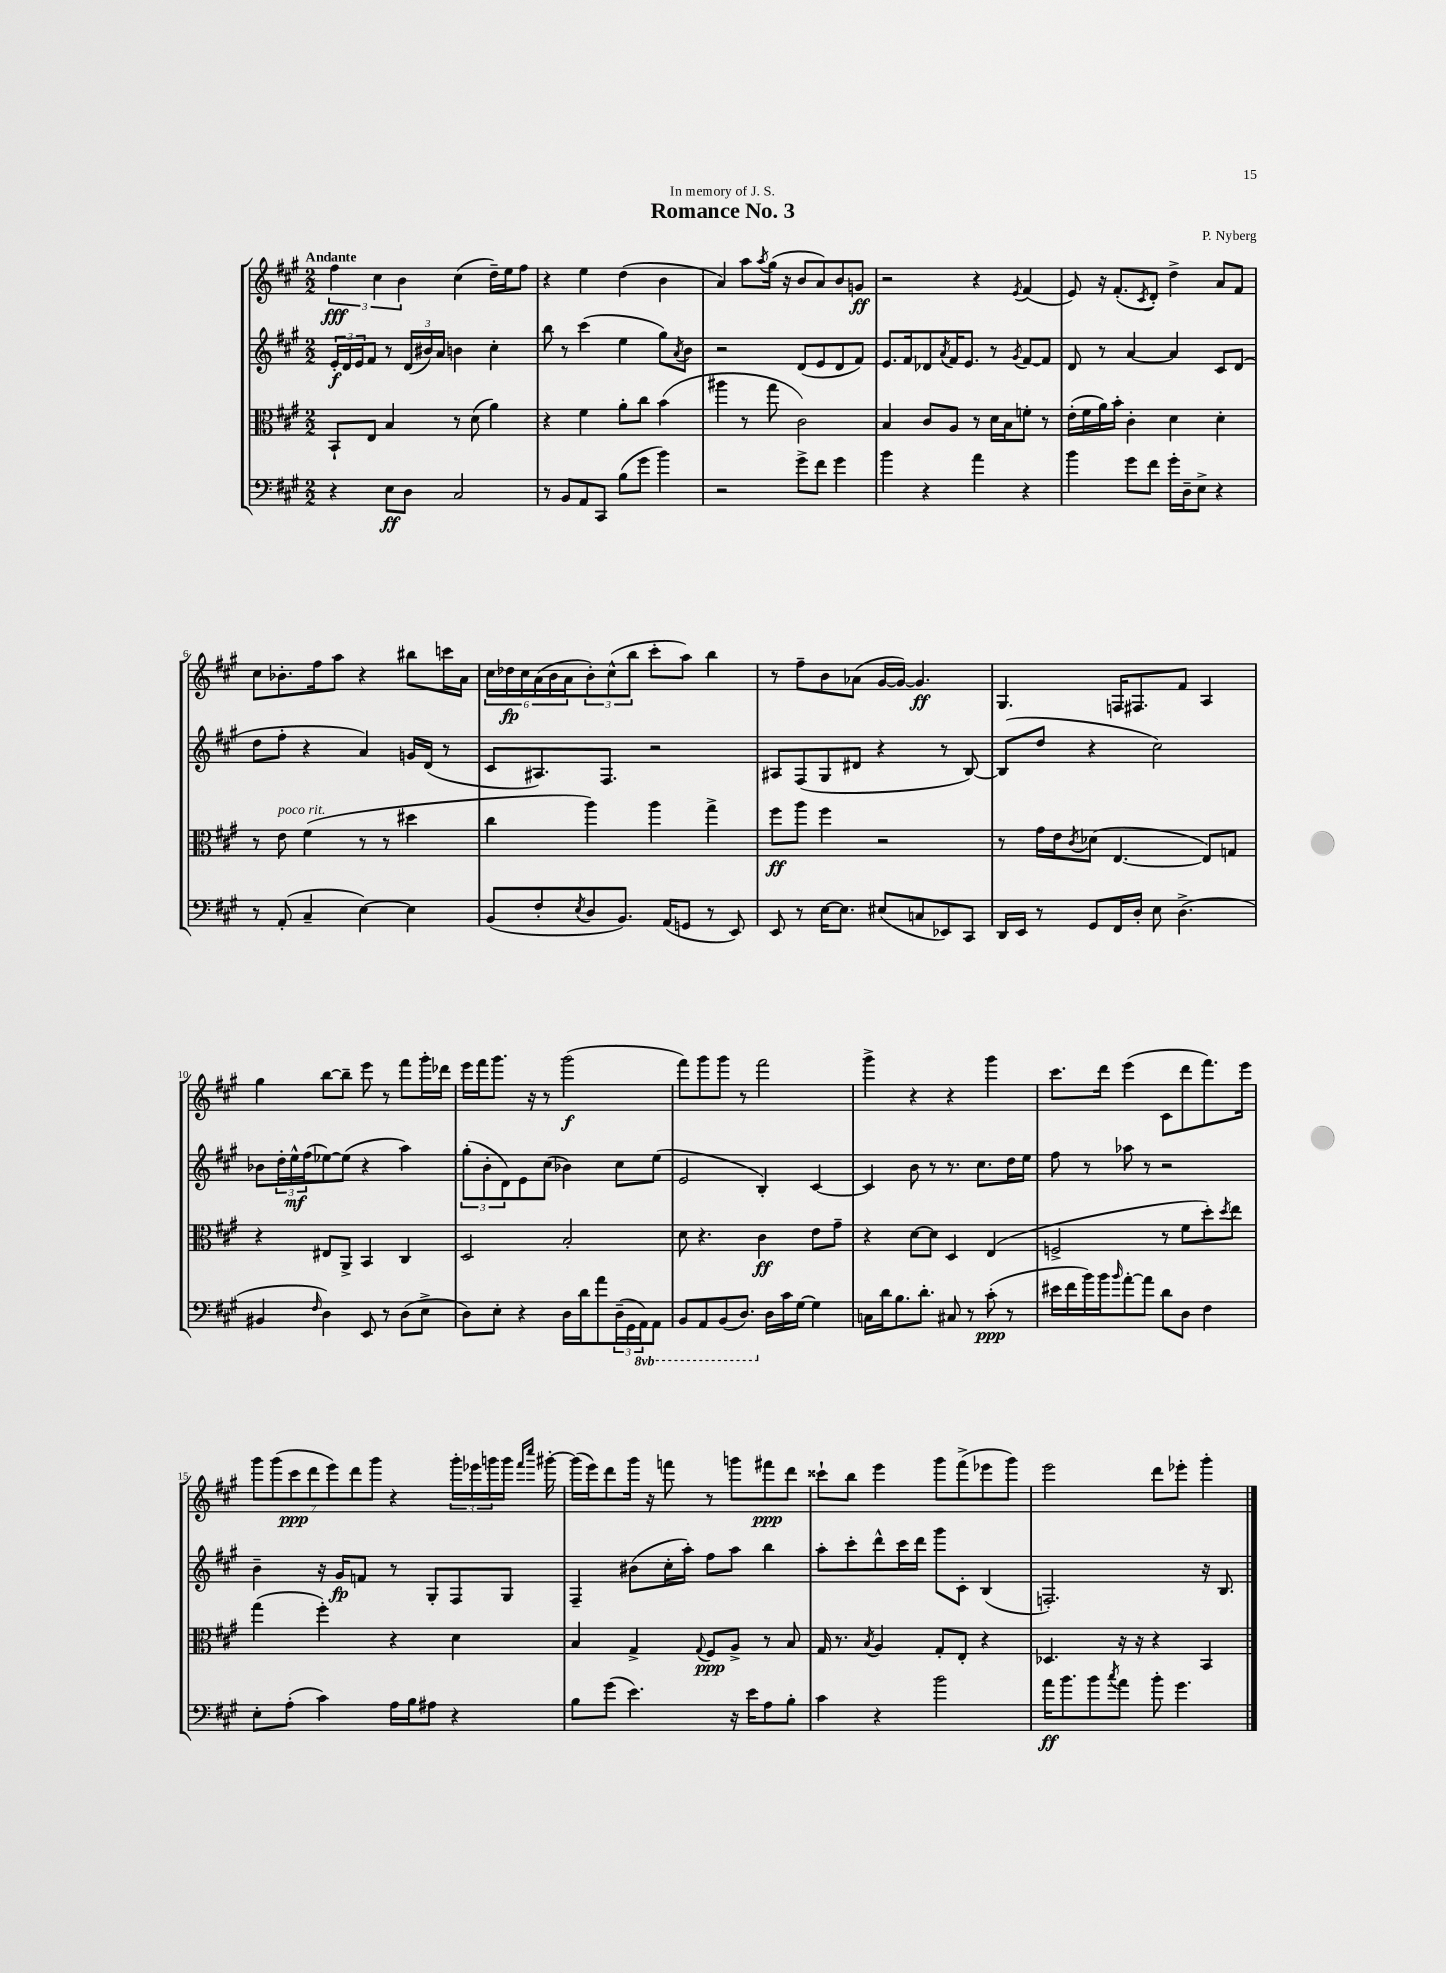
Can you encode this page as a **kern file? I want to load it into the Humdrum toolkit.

**kern	**dynam	**kern	**dynam	**kern	**dynam	**kern	**dynam
*part4	*part4	*part3	*part3	*part2	*part2	*part1	*part1
*staff4	*staff4	*staff3	*staff3	*staff2	*staff2	*staff1	*staff1
*clefF4	*	*clefC3	*	*clefG2	*	*clefG2	*
*k[f#c#g#]	*	*k[f#c#g#]	*	*k[f#c#g#]	*	*k[f#c#g#]	*
*M2/2	*	*M2/2	*	*M2/2	*	*M2/2	*
=1	=1	=1	=1	=1	=1	=1	=1
!	!	!	!	!	!	!LO:TX:a:B:t=Andante	!
4r	.	8BB`/L	.	24e'/LL	f	6ff#\	fff
.	.	.	.	24d/	.	.	.
.	.	.	.	24e/J	.	.	.
.	.	8E/J	.	8f#/J	.	.	.
.	.	.	.	.	.	6cc#\	.
8E\L	ff	4B/	.	8r	.	.	.
.	.	.	.	.	.	6b\	.
8D\J	.	.	.	(24d/LL	.	.	.
.	.	.	.	24b#X/)	.	.	.
.	.	.	.	24a/JJ	.	.	.
2C#/	.	8r	.	4bn\	.	(4cc#\	.
.	.	(8d\	.	.	.	.	.
.	.	4a\)	.	4cc#'\	.	16dd~\LL)	.
.	.	.	.	.	.	16ee\J	.
.	.	.	.	.	.	8ff#\J	.
=2	=2	=2	=2	=2	=2	=2	=2
8r	.	4r	.	8bb\	.	4r	.
8BB/L	.	.	.	8r	.	.	.
8AA/	.	4f#\	.	(4ccc#\	.	4ee\	.
8CC#/J	.	.	.	.	.	.	.
(8B\L	.	8a'\L	.	4ee\	.	(4dd\	.
8g#\J	.	8cc#\J	.	.	.	.	.
4b\)	.	(4b\	.	8gg#\L)	.	4b\	.
.	.	.	.	8qa/	.	.	.
.	.	.	.	8b\J	.	.	.
=3	=3	=3	=3	=3	=3	=3	=3
2r	.	4aa#X\	.	2r	.	4a/)	.
.	.	8r	.	.	.	8aa\L	.
.	.	.	.	.	.	8qaa/	.
.	.	8gg#\	.	.	.	(16gg#\Jk	.
.	.	.	.	.	.	16r	.
8g#^\L	.	2c#\)	.	(8d/L	.	8b/L	.
8f#\J	.	.	.	8e/	.	8a/)	.
4g#\	.	.	.	8d/	.	8b/	.
.	.	.	.	8f#/J)	.	8gn/J	ff
=4	=4	=4	=4	=4	=4	=4	=4
4b\	.	4B/	.	8.e/L	.	2r	.
.	.	.	.	16f#/k	.	.	.
4r	.	8c#/L	.	8d-X/	.	.	.
.	.	.	.	8qa/	.	.	.
.	.	8A/J	.	16f#/K	.	.	.
.	.	.	.	8.e/J	.	.	.
4a\	.	8r	.	.	.	4r	.
.	.	16d\LL	.	8r	.	.	.
.	.	16B\J	.	.	.	.	.
.	.	.	.	8qg#/	.	8qe/	.
4r	.	8fn'\J	.	[8f#/L	.	(4f#/	.
.	.	8r	.	8f#/J]	.	.	.
=5	=5	=5	=5	=5	=5	=5	=5
4b\	.	(16e'\LL	.	8d/	.	8e/)	.
.	.	16f#\	.	.	.	.	.
.	.	16a\)	.	8r	.	16r	.
.	.	16b'\JJ	.	.	.	(8.f#'/L	.
8g#\L	.	4c#'\	.	[4a/	.	.	.
.	.	.	.	.	.	8qc#/	.
8f#\J	.	.	.	.	.	8d'/J)	.
16g#'\LL	.	4d\	.	4a/]	.	4dd^\	.
16D~\J	.	.	.	.	.	.	.
8E^\J	.	.	.	.	.	.	.
4r	.	4d'\	.	8c#/L	.	8a/L	.
.	.	.	.	(8d/J	.	8f#/J	.
!!LO:LB:g=z
=6	=6	=6	=6	=6	=6	=6	=6
8r	.	8r	.	8dd\L	.	8cc#\L	.
!	!	!LO:TX:a:i:t=poco rit.	!	!	!	!	!
(8AA'/	.	8e\	.	8ff#'\J	.	8.b-X'\	.
4C#~/	.	(4f#\	.	4r	.	.	.
.	.	.	.	.	.	16ff#\k	.
.	.	.	.	.	.	8aa\J	.
[4E\)	.	8r	.	4a/)	.	4r	.
.	.	8r	.	.	.	.	.
4E\]	.	4dd#X\	.	16gn/LL	.	8bb#X\L	.
.	.	.	.	(16d/JJ	.	.	.
.	.	.	.	8r	.	16cccn\L	.
.	.	.	.	.	.	16a\JJ	.
=7	=7	=7	=7	=7	=7	=7	=7
(8BB/L	.	4cc#\	.	8c#/L	.	24cc#\LL	.
.	.	.	.	.	.	24dd-X\	fp
.	.	.	.	.	.	24cc#\	.
8F#'/	.	.	.	8.A#X/)	.	(24a\	.
.	.	.	.	.	.	24b\	.
.	.	.	.	.	.	24a\J	.
8qE/	.	.	.	.	.	.	.
8D/	.	4aa\)	.	.	.	12b'\)	.
.	.	.	.	8.F#/J	.	.	.
.	.	.	.	.	.	(12cc#^^\	.
8.BB/J)	.	.	.	.	.	.	.
.	.	.	.	.	.	12bb\J	.
.	.	4aa\	.	2r	.	8ccc#'\L	.
(16AA/KL	.	.	.	.	.	.	.
8GGn/J	.	.	.	.	.	8aa\J)	.
8r	.	4gg#^\	.	.	.	4bb\	.
8EE/)	.	.	.	.	.	.	.
=8	=8	=8	=8	=8	=8	=8	=8
8EE/	.	8ff#\L	ff	8A#X/L	.	8r	.
8r	.	8aa\J	.	(8F#/	.	8ff#~\L	.
[16E\KL	.	4ff#\	.	8G#/	.	8b\	.
8.E\J]	.	.	.	.	.	.	.
.	.	.	.	8d#X/J	.	(8a-X\J	.
(8E#X/L	.	2r	.	4r	.	[16g#/LL	.
.	.	.	.	.	.	16g#/JJ_)	.
8Cn/	.	.	.	.	.	4.g#/]	ff
8EE-X/)	.	.	.	8r	.	.	.
8CC#/J	.	.	.	[8B/)	.	.	.
=9	=9	=9	=9	=9	=9	=9	=9
16DD/LL	.	8r	.	(8B/L]	.	4.G#/	.
16EE/JJ	.	.	.	.	.	.	.
8r	.	16g#\LL	.	8dd/J	.	.	.
.	.	16e\J	.	.	.	.	.
.	.	8qc#/	.	.	.	.	.
8GG#/L	.	(8d-X\J	.	4r	.	.	.
16FF#/L	.	[4.E/	.	.	.	16Fn/KL	.
16D'/JJ	.	.	.	.	.	8.F#X/	.
8E\	.	.	.	2cc#\)	.	.	.
(4.D^\	.	.	.	.	.	8f#/J	.
.	.	8E/L])	.	.	.	4A/	.
.	.	8Gn/J	.	.	.	.	.
!!LO:LB:g=z
=10	=10	=10	=10	=10	=10	=10	=10
4BB#X/	.	4r	.	8b-X\L	.	4gg#\	.
.	.	.	.	24dd'\L	.	.	.
.	.	.	.	24ee^^\	mf	.	.
.	.	.	.	(24ff#\J	.	.	.
16qqF#/	.	.	.	.	.	.	.
4D\)	.	8E#X/L	.	[8ee-X\)	.	[8bb\L	.
.	.	8AA^/J	.	(8ee-\J]	.	8bb~\J]	.
8EE/	.	4BB/	.	4r	.	8eee\	.
8r	.	.	.	.	.	8r	.
(8D\L	.	4C#/	.	4aa\)	.	8fff#\L	.
8E^\J	.	.	.	.	.	16ggg#'\L	.
.	.	.	.	.	.	16ddd-X\JJ	.
=11	=11	=11	=11	=11	=11	=11	=11
8D\L)	.	2D/	.	(12gg#'\L	.	16eee\LL	.
.	.	.	.	.	.	16fff#\J	.
.	.	.	.	12b'\	.	.	.
8E'\J	.	.	.	.	.	8.ggg#\J	.
.	.	.	.	12d\)	.	.	.
4r	.	.	.	8e\	.	.	.
.	.	.	.	.	.	16r	.
.	.	.	.	(8cc#\J	.	8r	.
16D\LL	.	2B'/	.	4b-X\)	.	(2ggg#\	f
16d\J	.	.	.	.	.	.	.
8a\	.	.	.	.	.	.	.
(24D~\L	.	.	.	8cc#\L	.	.	.
24GG#\	.	.	.	.	.	.	.
*8ba	*	*	*	*	*	*	*
24AAA\J)	.	.	.	.	.	.	.
8AAA\J	.	.	.	(8ee\J	.	.	.
=12	=12	=12	=12	=12	=12	=12	=12
8BBB/L	.	8d\	.	2e/	.	8fff#\L)	.
8AAA/	.	4.r	.	.	.	8ggg#\	.
(8BBB/	.	.	.	.	.	8ggg#\J	.
8.DD/J)	.	.	.	.	.	8r	.
.	.	4c#\	ff	4B'/)	.	2fff#\	.
*X8ba	*	*	*	*	*	*	*
16D\LL	.	.	.	.	.	.	.
16c#\	.	.	.	.	.	.	.
[16G#\JJ	.	.	.	.	.	.	.
4G#\]	.	8e\L	.	[4c#/	.	.	.
.	.	8g#~\J	.	.	.	.	.
=13	=13	=13	=13	=13	=13	=13	=13
16Cn\LL	.	4r	.	4c#/]	.	4ggg#^\	.
16d\J	.	.	.	.	.	.	.
8.B\	.	.	.	.	.	.	.
.	.	[8d\L	.	8b\	.	4r	.
8.d'\J	.	.	.	.	.	.	.
.	.	8d\J]	.	8r	.	.	.
8C#X/	.	4D/	.	8.r	.	4r	.
8r	.	.	.	.	.	.	.
.	.	.	.	8.cc#\L	.	.	.
(8c#'\	ppp	(4E/	.	.	.	4ggg#\	.
8r	.	.	.	16dd\L	.	.	.
.	.	.	.	16ee\JJ	.	.	.
=14	=14	=14	=14	=14	=14	=14	=14
16e#X\LL	.	2Fn^/	.	8ff#\	.	8.ccc#\L	.
16f#\	.	.	.	.	.	.	.
16b\)	.	.	.	8r	.	.	.
16b\J	.	.	.	.	.	16ddd\Jk	.
16qqb/	.	.	.	.	.	.	.
[8a'\	.	.	.	8aa-X\	.	(4eee\	.
8a\J]	.	.	.	8r	.	.	.
8d\L	.	8r	.	2r	.	8c#\L	.
8D\J	.	8f#\L	.	.	.	8ddd\	.
4F#\	.	8dd'\)	.	.	.	8.fff#\)	.
.	.	8qdd/	.	.	.	.	.
.	.	8ee\J	.	.	.	.	.
.	.	.	.	.	.	16eee\Jk	.
!!LO:LB:g=z
=15	=15	=15	=15	=15	=15	=15	=15
8E'\L	.	(4gg#\	.	4b~\	.	14ggg#\L	.
.	.	.	.	.	.	(14ggg#\	.
(8A'\J	.	.	.	.	.	.	.
.	.	.	.	.	.	14ccc#\	ppp
.	.	.	.	.	.	14ddd\	.
4c#\)	.	4ff#'\)	.	16r	.	.	.
.	.	.	.	.	.	14eee\)	.
.	.	.	.	16g#/KL	fp	.	.
.	.	.	.	.	.	14ddd\	.
.	.	.	.	8fn/J	.	.	.
.	.	.	.	.	.	14ggg#\J	.
16A\LL	.	4r	.	8r	.	4r	.
16B\J	.	.	.	.	.	.	.
8A#X\J	.	.	.	8G#'/L	.	.	.
4r	.	4d\	.	8F#/	.	24ggg#'\LL	.
.	.	.	.	.	.	24eee-X\	.
.	.	.	.	.	.	24gggn\	.
.	.	.	.	8G#/J	.	16ggg\JJ	.
.	.	.	.	.	.	16qqfff#/LL	.
.	.	.	.	.	.	16qqcccc#/JJ	.
.	.	.	.	.	.	[16ggg#X'\	.
=16	=16	=16	=16	=16	=16	=16	=16
8B\L	.	4B/	.	4F#~/	.	(16ggg#\LL]	.
.	.	.	.	.	.	16eee\J)	.
(8g#\J	.	.	.	.	.	8ddd\	.
4.e\)	.	4G#^/	.	(8b#X\L	.	16ggg#\Jk	.
.	.	.	.	.	.	16r	.
.	.	.	.	16cc#'\L	.	8fffn\	.
.	.	.	.	16aa'\JJ)	.	.	.
.	.	8qqG#/	.	.	.	.	.
.	.	8F#/L	ppp	8ff#\L	.	8r	.
16r	.	8A^/J	.	8aa\J	.	8gggn\L	.
16e\KL	.	.	.	.	.	.	.
8A\	.	8r	.	4bb\	.	8fff#X\	ppp
8B'\J	.	8B/	.	.	.	8ddd\J	.
=17	=17	=17	=17	=17	=17	=17	=17
4c#\	.	16G#/	.	8aa'\L	.	8ccc##X`\L	.
.	.	8.r	.	.	.	.	.
.	.	.	.	8ccc#'\	.	8bb\J	.
.	.	8qB/	.	.	.	.	.
4r	.	4A/	.	8ddd^^\	.	4eee\	.
.	.	.	.	16ccc#\L	.	.	.
.	.	.	.	16ddd\JJ	.	.	.
2b\	.	8G#'/L	.	8ggg#\L	.	8ggg#\L	.
.	.	8E'/J	.	8c#'\J	.	(8fff#^\	.
.	.	4r	.	(4B/	.	8eee-X\	.
.	.	.	.	.	.	8ggg#\J)	.
=18	=18	=18	=18	=18	=18	=18	=18
16a\KL	ff	4.D-X/	.	2.Fn'/)	.	2eee\	.
8.b\	.	.	.	.	.	.	.
8b\	.	.	.	.	.	.	.
8qcc#/	.	.	.	.	.	.	.
8a\J	.	16r	.	.	.	.	.
.	.	16r	.	.	.	.	.
8b'\	.	4r	.	.	.	8ddd\L	.
4.g#\	.	.	.	.	.	8eee-X'\J	.
.	.	4BB/	.	16r	.	4ggg#'\	.
.	.	.	.	8.B/	.	.	.
==	==	==	==	==	==	==	==
*-	*-	*-	*-	*-	*-	*-	*-
